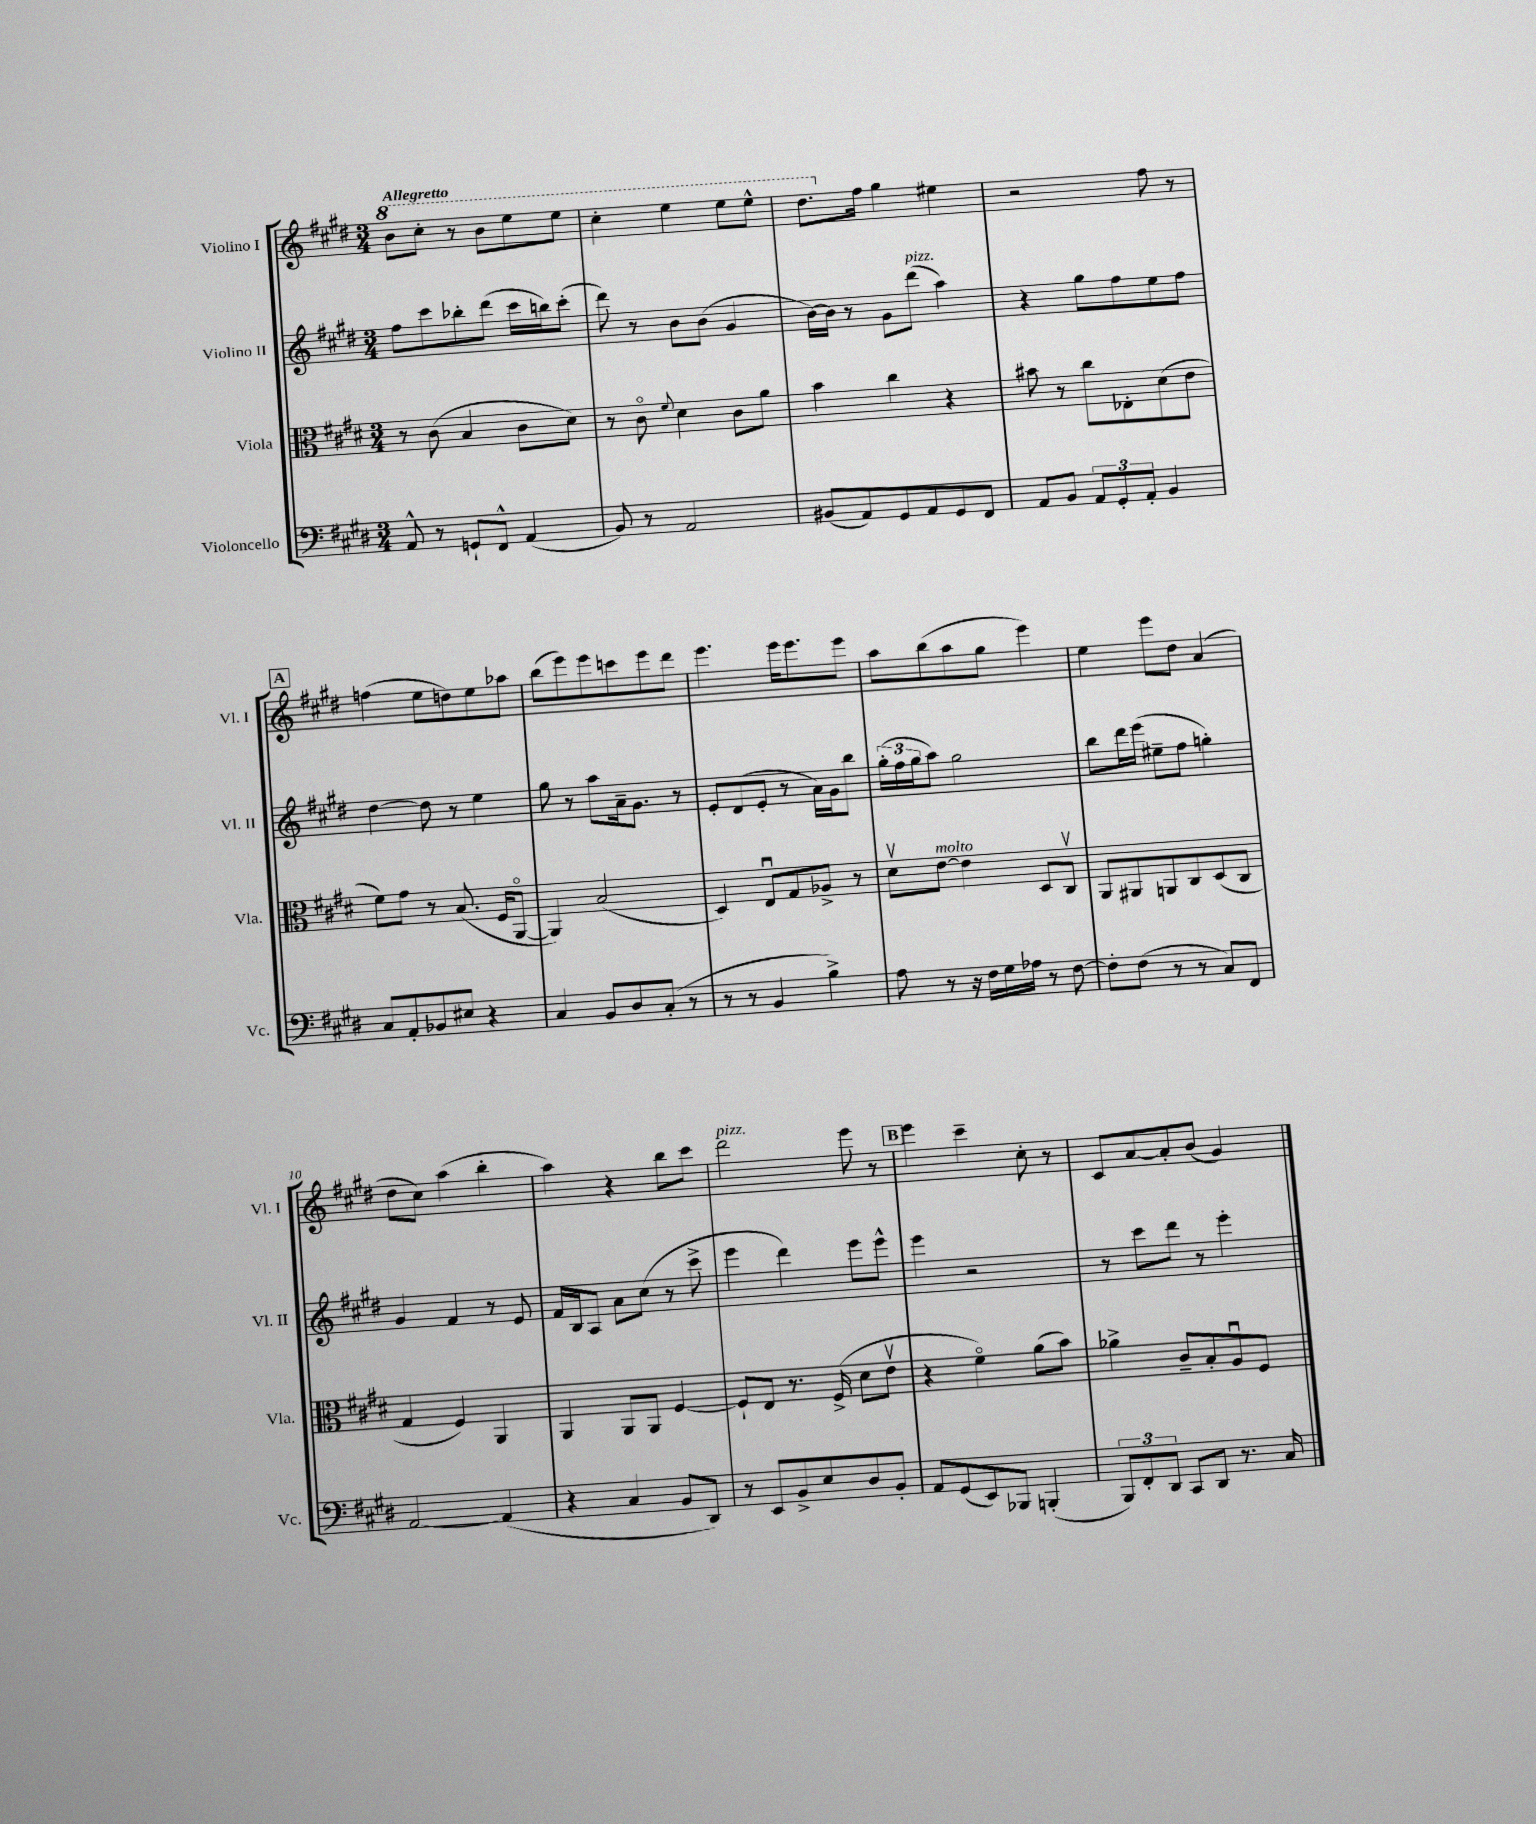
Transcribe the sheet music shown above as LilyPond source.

<<
\new StaffGroup <<
\new Staff = "s0" \with { instrumentName = "Violino I" shortInstrumentName = "Vl. I" } {
    \clef treble \key e \major \numericTimeSignature \time 3/4 \tempo "Allegretto"
    \ottava #1 b''8 cis'''8-. r8 b''8 e'''8 e'''8 |
    cis'''4-. e'''4 e'''8 e'''8-^ |
    dis'''8. \ottava #0 fis''16 gis''4 eis''4 |
    r2 fis''8 r8 |
    \mark \markup { \box "A" } f''4( e''8 d''8) e''8 aes''8 |
    b''8( e'''8) e'''8 c'''8 e'''8 dis'''8 |
    e'''4. e'''16 e'''8. e'''8 |
    a''8 b''8( a''8 gis''8 e'''4) |
    e''4 e'''8 dis''8 a'4( |
    dis''8 cis''8) a''4( b''4-. |
    a''4) r4 b''8 cis'''8 |
    dis'''2^\markup { \italic "pizz." } e'''8 r8 |
    \mark \markup { \box "B" } e'''4 cis'''4-- cis''8-. r8 |
    cis'8 a'8~ a'8-. b'8( gis'4) \bar "|." |
}
\new Staff = "s1" \with { instrumentName = "Violino II" shortInstrumentName = "Vl. II" } {
    \clef treble \key e \major \numericTimeSignature \time 3/4
    fis''8 cis'''8 bes''8-. dis'''8( cis'''16 b''16) cis'''8-.( |
    dis'''8) r8 b'8 b'8( gis'4 |
    b'16~) b'16 r8 gis'8 dis'''8^\markup { \italic "pizz." }( a''4) |
    r4 gis''8 fis''8 e''8 fis''8 |
    \mark \markup { \box "A" } dis''4~ dis''8 r8 e''4 |
    gis''8 r8 a''8 a'16-- gis'8. r8 |
    e'8-. dis'8( e'8-. r8 a'16) gis'16 b''8 |
    \tuplet 3/2 { gis''16-.( fis''16 gis''16 } a''8) gis''2 |
    b''8 dis'''16 e'''16( eis''8-- fis''8 g''4-.) |
    gis'4 fis'4 r8 e'8 |
    fis'16 b16 a8 a'8 cis''8( r8 cis'''8-> |
    e'''4 dis'''4) e'''8 e'''8-^ |
    \mark \markup { \box "B" } e'''4 r2 |
    r8 cis'''8 dis'''8 r8 e'''4-. \bar "|." |
}
\new Staff = "s2" \with { instrumentName = "Viola" shortInstrumentName = "Vla." } {
    \clef alto \key e \major \numericTimeSignature \time 3/4
    r8 cis'8( b4 cis'8 dis'8) |
    r8 cis'8\flageolet \appoggiatura { fis'8 } dis'4 cis'8 a'8 |
    b'4 cis''4 r4 |
    bis'8 r8 cis''8 ees8-. dis'8( e'8 |
    \mark \markup { \box "A" } fis'8) gis'8 r8 b8.( fis16 a,8~\flageolet |
    a,4) b2( |
    dis4) e8\downbow gis8 aes8-> r8 |
    dis'8\upbow e'8~^\markup { \italic "molto" } e'4 dis8 cis8\upbow |
    a,8 ais,8 a,8 cis8 dis8( cis8 |
    gis4 fis4) a,4 |
    a,4 a,8 a,8 fis4~ |
    fis8-! e8 r8. fis16->( dis'8 e'8\upbow |
    \mark \markup { \box "B" } r4 fis'4\flageolet) a'8( b'8) |
    aes'4-> cis'8-- b8-. a8\downbow fis8 \bar "|." |
}
\new Staff = "s3" \with { instrumentName = "Violoncello" shortInstrumentName = "Vc." } {
    \clef bass \key e \major \numericTimeSignature \time 3/4
    a,8-^ r8 g,8-! fis,8-^ a,4( |
    b,8) r8 a,2 |
    bis,8( a,8) gis,8 a,8 gis,8 fis,8 |
    a,8 b,8 \tuplet 3/2 { a,8 gis,8-. a,8-. } b,4 |
    \mark \markup { \box "A" } cis8 a,8-. bes,8 eis8 r4 |
    cis4 b,8 dis8 cis8-.( r8 |
    r8 r8 b,4 b4->) |
    a8 r8 r16 fis16 gis16 aes16 r8 fis8~ |
    fis8-. fis8( r8 r8 cis8) fis,8 |
    a,2~ a,4( |
    r4 cis4 b,8 dis,8) |
    r8 e,8 b,8-> e8 dis8 b,8-. |
    \mark \markup { \box "B" } a,8 gis,8( e,8) bes,,8 b,,4-.( |
    \tuplet 3/2 { b,,8) fis,8-. dis,8 } cis,8 dis,8 r8. cis16 \bar "|." |
}
>>
>>
